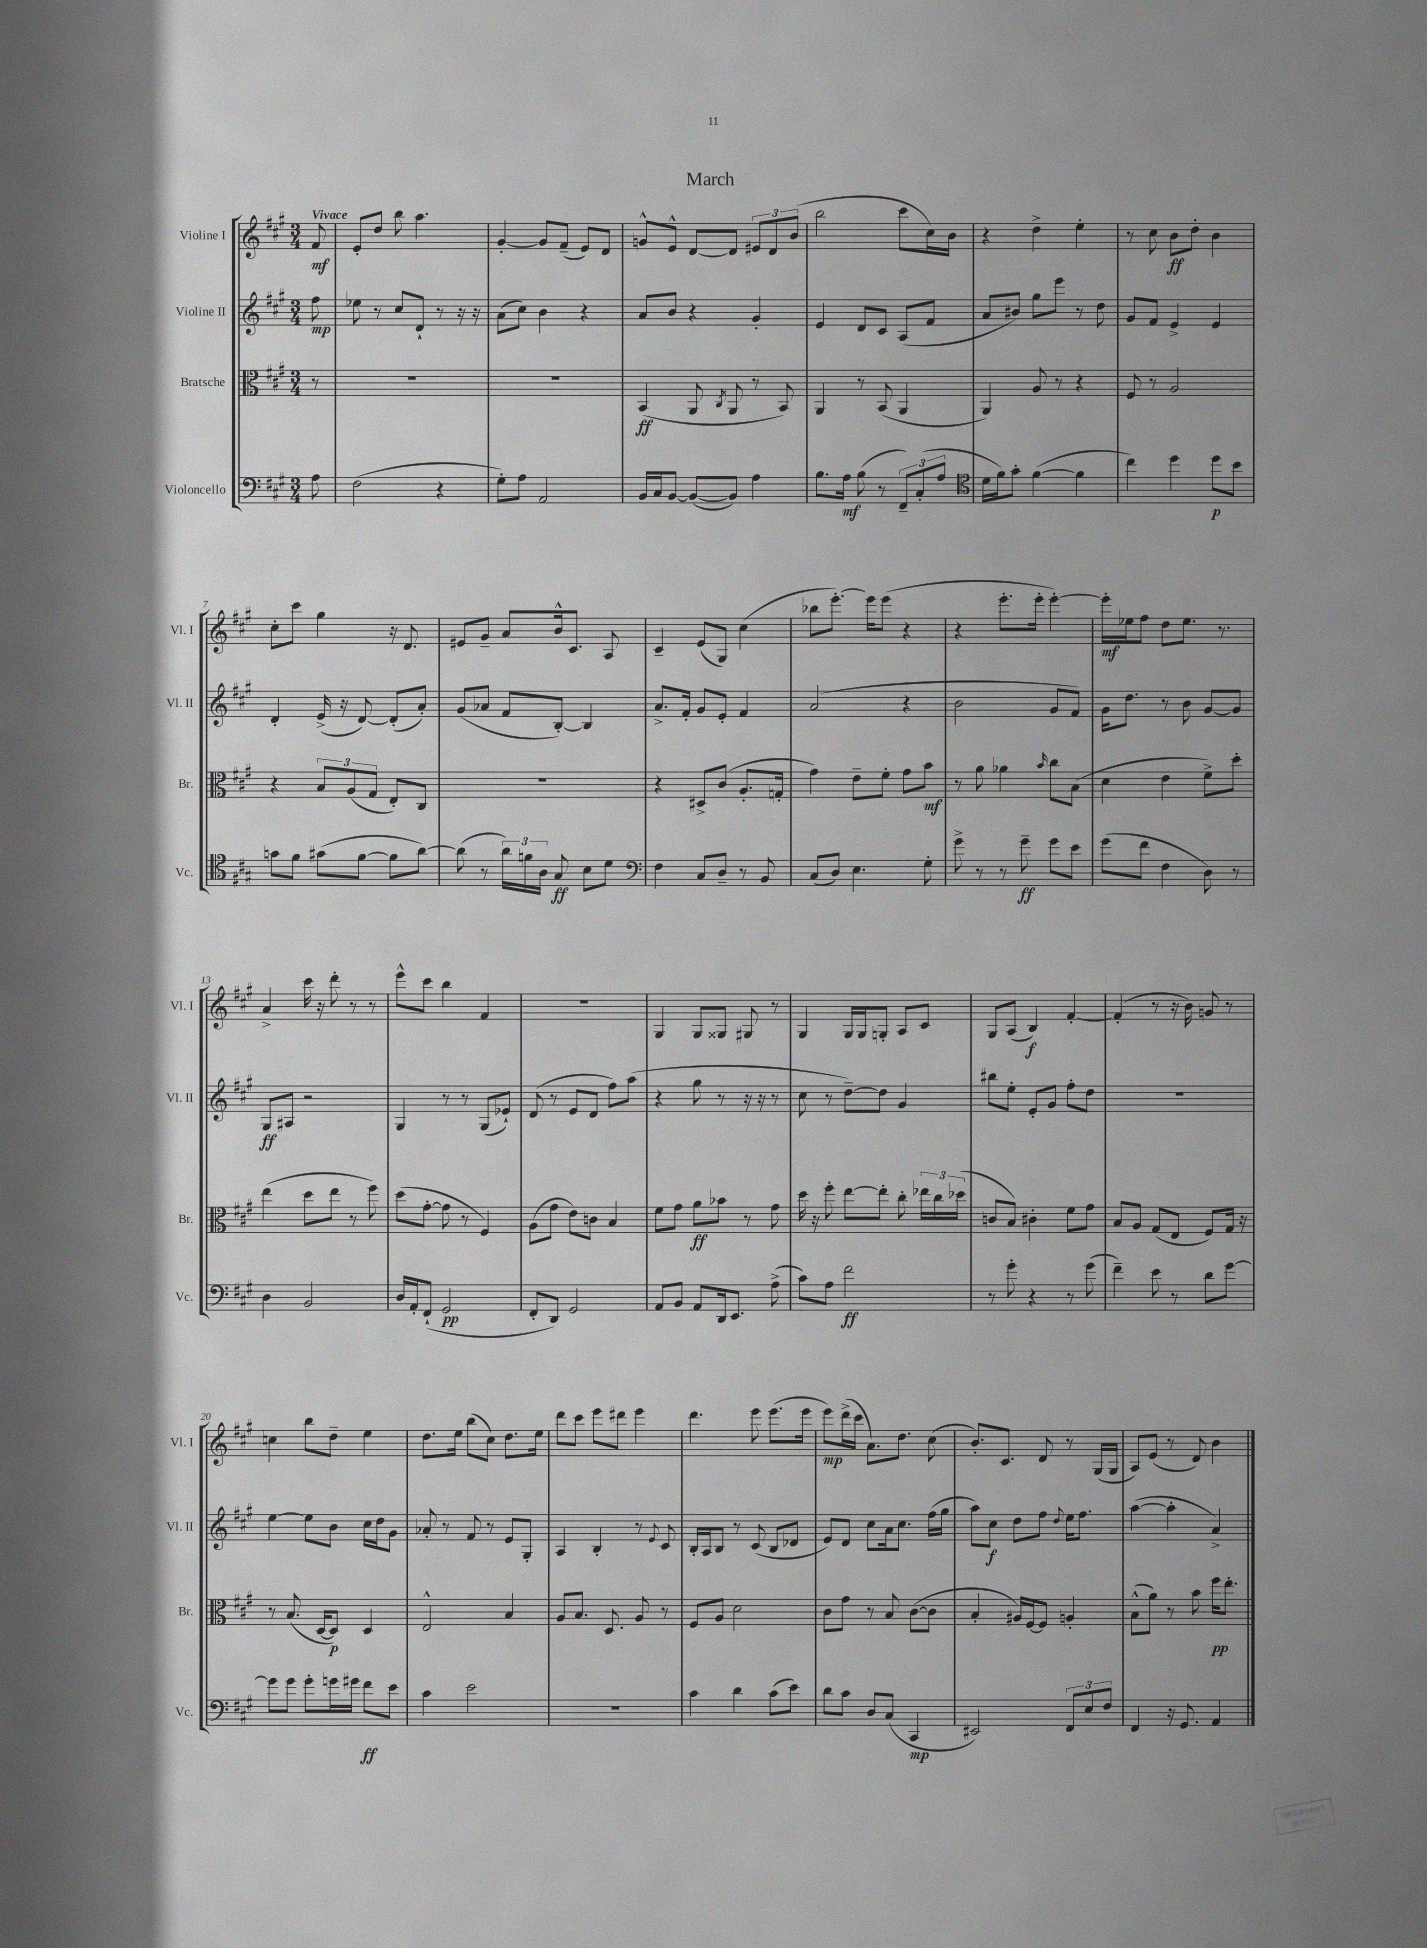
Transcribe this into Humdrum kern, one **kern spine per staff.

**kern	**kern	**kern	**kern
*staff4	*staff3	*staff2	*staff1
*clefF4	*clefC3	*clefG2	*clefG2
*k[f#c#g#]	*k[f#c#g#]	*k[f#c#g#]	*k[f#c#g#]
*M3/4	*M3/4	*M3/4	*M3/4
8A\	8r	8ff#\	8f#/
=	=	=	=
(2F#\	2.r	8ee-\	8e'/L
.	.	8r	8dd/J
.	.	8cc#/L	8bb\
.	.	8d`/J	4.aa\
4r	.	8r	.
.	.	16r	.
.	.	16r	.
=	=	=	=
8G#'\L)	2.r	(8a\L	[4g#'/
8A\J	.	8cc#\J)	.
2AA/	.	4b\	8g#/]L
.	.	.	(8f#~/J
.	.	4r	8e/L)
.	.	.	8d/J
=	=	=	=
16BB/LL	(4BB/	8a/L	8g^^/L
16C#/J	.	.	.
[8BB/J	.	8b/J	8e^^/J
(8BB/_L	8AA/	4r	[8d/L
.	8qC#/	.	.
8BB/]J)	8AA/	.	8d/]J
4A\	8r	4g#'/	12e#/L
.	.	.	12d/
.	8BB/)	.	.
.	.	.	(12b/J
=	=	=	=
8.B\L	4AA/	4e/	2bb\
16A\Jk	.	.	.
(8B\	8r	8d/L	.
8r	(8BB/	8c#/J	.
12FF#~/L)	4AA/	(8A/L	8ccc#\L
(12C#'/	.	.	.
.	.	8f#/J	16cc#\L)
12A/J	.	.	.
.	.	.	16b\JJ
=	=	=	=
*clefC4	*	*	*
16d\LL	4AA/)	8a/L	4r
16f#\J)	.	.	.
8g#'\J	.	8b#/J)	.
([4f#\	8A/	8gg#\L	4dd^\
.	8r	8eee\J	.
4f#\]	4r	8r	4ee'\
.	.	8dd\	.
=	=	=	=
4cc#\)	8F#/	8g#/L	8r
.	8r	8f#/J	8cc#\
4dd\	2A/	4e^/	8b\L
.	.	.	8dd'\J
8dd\L	.	4e/	4b\
8b\J	.	.	.
=	=	=	=
8g\L	4r	4d'/	8cc#'\L
8f#\J	.	.	8ccc#\J
(8g#\L	12B/L	(16e^/	4gg#\
.	.	16r	.
.	(12A/	.	.
[8f#\J	.	[8d/)	.
.	12G#/J	.	.
8f#\]L	8E'/L)	(8d'/]L	16r
.	.	.	8.d/
[8a\J)	8C#/J	8a'/J)	.
=	=	=	=
(8a\]	2.r	(8g#/L	8e#/L
8r	.	8a-/J	8g#~/J
24a\LL)	.	8f#/L	8a/L
24f\	.	.	.
24A\JJ	.	.	.
8G#/	.	[8B'/J)	16b^^/k
.	.	.	8.c#/J
8B\L	.	4B/]	.
8d\J	.	.	8A/
=	=	=	=
*clefF4	*	*	*
4F#\	4r	8.a^/L	4c#~/
.	.	16f#'/Jk	.
8C#/L	8D#^/L	8g#/L	(8e/L
8D~/J	(8c#/J	8e'/J	8G#/J)
8r	8.A'/L	4f#/	(4cc#\
8BB/	.	.	.
.	16G'/Jk	.	.
=	=	=	=
(8C#/L	4g#\)	(2a/	8bb-\L
8D/J)	.	.	[8.eee'\J)
4.E\	8e~\L	.	.
.	.	.	16eee\]LK
.	8f#'\J	.	(8eee\J
.	8g#\L	4r	4r
8G#'\	8b\J	.	.
=	=	=	=
8g#^\	8r	2b\	4r
8r	8a\	.	.
8r	4a-\	.	8.eee'\L
8g#~\	.	.	.
.	.	.	16eee'\Jk
.	16qqb/	.	.
8g#\L	8cc#\L	8g#/L	[4eee'\)
8e\J	(8B\J	8f#/J)	.
=	=	=	=
(8g#\L	4d\	16g#\LK	16eee'\]LL
.	.	8.dd\J	16ee-\J
8f#\J	.	.	8ff#\J
4F#\	4e\	8r	8dd\L
.	.	8b\	8.ee-\J
8D\)	8f#^\L)	[8g#/L	.
.	.	.	8.r
8r	8dd'\J	8g#/]J	.
=	=	=	=
4D\	(4ee\	8G#/L	4a^/
.	.	8A#/J	.
2BB/	8dd\L	2r	16ccc#\
.	.	.	16r
.	8ee\J	.	8ddd'\
.	8r	.	8r
.	8ff#\)	.	8r
=	=	=	=
16D/LL	(8dd\L	4G#/	8eee^^\L
16AA'/J	.	.	.
(8FF#`/J	[8g#'\J	.	8ccc#\J
2GG#/	8g#\]	8r	4bb\
.	8r	8r	.
.	4F#/)	(8G#/L	4f#/
.	.	8e-`/J)	.
=	=	=	=
8FF#'/L	(8A\L	(8d/	2.r
8DD/J)	8g#\J	8r	.
2GG#/	8e\L)	8e/L	.
.	8c\J	8d/J	.
.	4B/	8ff#\L)	.
.	.	(8aa\J	.
=	=	=	=
8AA/L	8f#\L	4r	4G#/
8BB/J	8g#\J	.	.
8AA/L	8a\L	8gg#\	8G#/L
16DD/k	8b-\J	8r	8G##/J
8.EE/J	.	.	.
.	8r	16r	8G#/
.	.	16r	.
(8A^\	8g#\	8r	8r
=	=	=	=
8c#\L)	16dd\	8cc#\	4G#/
.	16r	.	.
8A\J	8ff#'\	8r	.
2f#\	[8ee\L	[8dd~\L)	16G#/LL
.	.	.	16G#/J
.	8ee'\]J	8dd\]J	8G'/J
.	8cc#'\	4g#/	8A/L
.	24ee-\LL	.	8c#/J
.	24cc#\	.	.
.	(24dd-\JJ	.	.
=	=	=	=
8r	8c/L	8bb#\L	8G#/L
8g#'\	8B/J)	8ee'\J	(8A/J
4r	4c#'\	8e'/L	4B/)
.	.	8g#/J	.
8r	8f#\L	8ff#'\L	[4f#'/
(8g#\	8g#\J	8dd\J	.
=	=	=	=
4f#~\)	8B/L	2.r	(4f#'/]
.	8A/J	.	.
8e\	(8G#/L	.	8r
8r	8E/J	.	16r
.	.	.	16b\)
8d\L	8F#/L)	.	8g/
[8g#\J	16G#/Jk	.	8r
.	16r	.	.
=	=	=	=
8g#\]L	8r	[4ee\	4cc\
8g#\J	(8.B/	.	.
8g#'\L	.	8ee\]L	8bb\L
.	[16D/LK	.	.
16g\L	8D/]J)	8b\J	8dd~\J
16g#\JJ	.	.	.
8f#\L	4D/	16cc#\LL	4ee\
.	.	16dd\J	.
8e\J	.	8g#\J	.
=	=	=	=
4c#\	2E^^/	8a-'/	8.dd\L
.	.	8r	.
.	.	.	16ee\Jk
2e\	.	8f#/	(8bb\L
.	.	8r	8cc#\J)
.	4B/	8e/L	8.dd\L
.	.	8G#'/J	.
.	.	.	16ee\Jk
=	=	=	=
2.r	8A/L	4A/	8ddd\L
.	8.B/J	.	8ccc#\J
.	.	4B'/	8eee\L
.	8.D/	.	.
.	.	.	8ddd#\J
.	8A/	8r	4eee\
.	.	8qqe/	.
.	8r	8c#/	.
=	=	=	=
4c#\	8F#/L	16B'/LL	4.ddd\
.	.	16A/J	.
.	8A/J	8B/J	.
4d\	2d\	8r	.
.	.	(8c#/	8eee\
(8c#\L	.	8B/L	(8.eee\L
8e\J)	.	8d-/J	.
.	.	.	16eee\Jk
=	=	=	=
8d\L	8c#\L	8e/L)	8eee\L)
8c#\J	8g#\J	8d/J	(16ddd^\L
.	.	.	16ccc#\JJ
8D/L	8r	8cc#\L	8.a\L)
(8C#/J	8B/	16a\k	.
.	.	8.cc#\J	8.dd\J
4CC#/	([8c#\L	.	.
.	8c#\]J	(16ff#\LL	(8cc#\
.	.	16gg#\JJ	.
=	=	=	=
2EE#/)	4B'/	8aa\L)	8.b'/L)
.	.	8cc#\J	.
.	.	.	8.c#/J
.	16A#/LL)	8dd\L	.
.	[16F#/J	.	.
.	8F#/]J	8ff#\J	8d/
.	.	8qqdd/	.
12FF#/L	4A'/	16ee\LK	8r
.	.	8.ff#\J	.
12E/	.	.	.
.	.	.	(16G#/LL
12F#/J	.	.	.
.	.	.	16G#/JJ
=	=	=	=
4FF#/	(8B^^\L	([4aa\	8A/L)
.	8a\J)	.	(8e/J
16r	8r	4aa'\]	8r
8.GG#/	.	.	.
.	8b\	.	8d/)
4AA/	16ff#\LK	4a^/)	4b\
.	8.ee'\J	.	.
==	==	==	==
*-	*-	*-	*-
